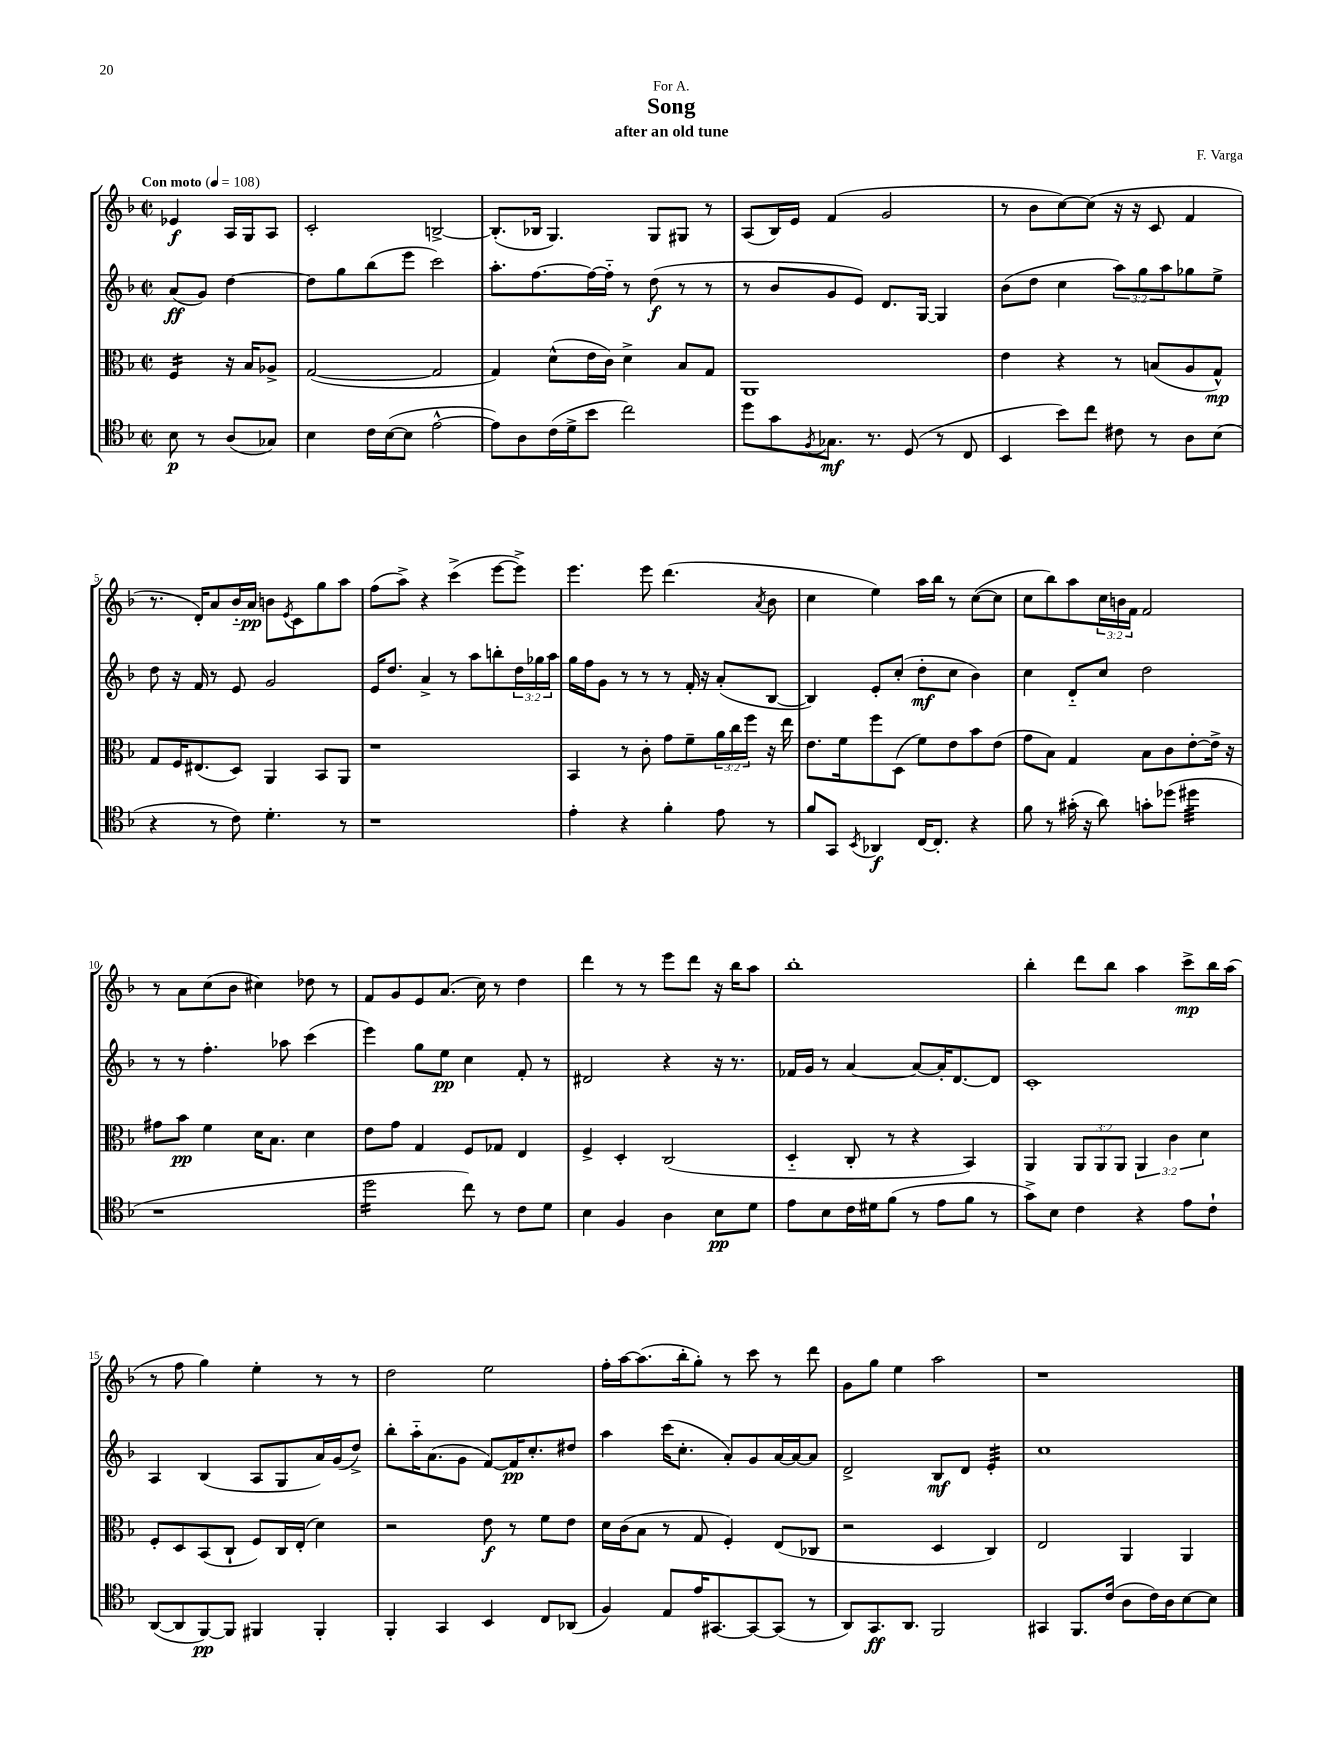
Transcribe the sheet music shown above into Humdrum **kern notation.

**kern	**kern	**kern	**kern
*staff4	*staff3	*staff2	*staff1
*clefC4	*clefC3	*clefG2	*clefG2
*k[b-]	*k[b-]	*k[b-]	*k[b-]
*M2/2	*M2/2	*M2/2	*M2/2
*met(c|)	*met(c|)	*met(c|)	*met(c|)
*MM108	*MM108	*MM108	*MM108
8B-	4F	(8a	4e-
8r	.	8g)	.
(8A	16r	[4dd	16A
.	16B-	.	16G
8G-)	8A-^	.	8A
=	=	=	=
4B-	([2G	8dd]	2c'
.	.	8gg	.
16c	.	(8bb-	.
([16B-	.	.	.
8B-]	.	8eee	.
[2e^^	2G]	2ccc)	[2B^
=	=	=	=
8e])	4G)	8.aa'	(8.B']
8A	.	.	.
.	.	[8.ff	16B-
(16c	(8d^^	.	4.G)
16d^	.	.	.
8b-	16e	16ff_	.
.	16c)	16ff'~]	.
2cc)	4d^	8r	.
.	.	(8dd	8G
.	8B-	8r	8G#
.	8G	8r	8r
=	=	=	=
8dd	1AA	8r	(8A
8g	.	8b-	16B-)
.	.	.	16e
8qF	.	.	.
8.G-	.	8g	(4f
.	.	8e)	.
8.r	.	.	.
.	.	8.d	2g
(8D	.	.	.
.	.	[16G	.
8r	.	4G]	.
8C	.	.	.
=	=	=	=
4BB-	4e	(8b-	8r
.	.	8dd	8b-
8b-)	4r	4cc	[8cc)
8cc	.	.	(8cc]
8c#	8r	12aa)	16r
.	.	.	16r
.	.	12gg	.
8r	(8B	.	8c
.	.	12aa	.
8A	8A	8gg-	4f
(8B-	8G^^)	8ee^	.
=	=	=	=
4r	8G	8dd	8.r
.	16F	16r	.
.	(8.E#	16f	16d')
8r	.	8r	8a
8c)	8D)	8e	16b-'~
.	.	.	16a
4.d'	4AA	2g	8b
.	.	.	8qe
.	.	.	8c
.	8BB-	.	8gg
8r	8AA	.	8aa
=	=	=	=
1r	1r	16e	(8ff
.	.	8.dd	.
.	.	.	8aa^)
.	.	4a^	4r
.	.	8r	(4ccc^
.	.	8aa	.
.	.	8bb'	[8eee
.	.	24dd	8eee^])
.	.	24gg-	.
.	.	24aa	.
=	=	=	=
4e'	4BB-	16gg	4.eee
.	.	16ff	.
.	.	8g	.
4r	8r	8r	.
.	8c'	8r	8eee
4f'	8g	8r	(4.ddd
.	8f~	16f'	.
.	.	16r	.
8e	24a	(8a'	.
.	24cc	.	.
.	24ff	.	.
.	.	.	8qa
8r	16r	[8B-	8b-
.	16ee	.	.
=	=	=	=
8f	8.e	4B-])	4cc
8GG	.	.	.
.	16f	.	.
8qBB-	.	.	.
4AA-	8ff	8e'	4ee)
.	(8D	(8cc'	.
[16C	8f)	8dd'	16aa
8.C']	.	.	16bb-
.	8e	8cc	8r
4r	8b-	4b-)	([8cc
.	(8e	.	8cc]
=	=	=	=
8f	8g	4cc	8cc
8r	8B-)	.	8bb-)
(16g#'	4G	8d'~	8aa
16r	.	.	.
8a)	.	8cc	24cc
.	.	.	24b
.	.	.	24f
8g'	8B-	2dd	2f
(8dd-	8c	.	.
4dd#	[8e'	.	.
.	16e^]	.	.
.	16r	.	.
=	=	=	=
1r	8g#	8r	8r
.	8b-	8r	8a
.	4f	4.ff'	(8cc
.	.	.	8b-
.	16d	.	4cc#)
.	8.B-	.	.
.	.	8aa-	.
.	4d	(4ccc	8dd-
.	.	.	8r
=	=	=	=
2dd	8e	4eee)	8f
.	8g	.	8g
.	4G	8gg	8e
.	.	8ee	(8.a
8cc)	8F	4cc	.
.	.	.	16cc)
8r	8G-	.	8r
8c	4E	8f'	4dd
8d	.	8r	.
=	=	=	=
4B-	4F^	2d#	4ddd
4F	4D'	.	8r
.	.	.	8r
4A	(2C	4r	8eee
.	.	.	8ddd
8B-	.	16r	16r
.	.	8.r	16bb-
8d	.	.	8aa
=	=	=	=
8e	4D'~	16f-	1bb-'
.	.	16g	.
8B-	.	8r	.
16c	8C'	[4a	.
16d#	.	.	.
(8f	8r	.	.
8r	4r	8a_	.
8e	.	16a']	.
.	.	[8.d	.
8f	4BB-)	.	.
8r	.	8d]	.
=	=	=	=
8g^)	4AA	1c'	4bb-'
8B-	.	.	.
4c	12AA	.	8ddd
.	12AA	.	.
.	.	.	8bb-
.	12AA	.	.
4r	6AA	.	4aa
.	6c	.	.
8e	.	.	8ccc^
.	6d	.	.
8c`	.	.	16bb-
.	.	.	(16aa
=	=	=	=
([8AA	8F'	4A	8r
8AA]	8D	.	8ff
[8FF)	(8BB-	(4B-	4gg)
8FF]	8C`	.	.
4FF#	8F)	8A	4ee'
.	16C	8G	.
.	(16E'	.	.
4FF#'	4d)	16a)	8r
.	.	(16g	.
.	.	8dd^)	8r
=	=	=	=
4FF'	2r	8bb-'	2dd
.	.	16aa'~	.
.	.	(8.a	.
4GG	.	.	.
.	.	8g	.
4BB-	8e	[8f)	2ee
.	8r	16f]	.
.	.	8.cc'	.
8C	8f	.	.
(8AA-	8e	8dd#	.
=	=	=	=
4F)	16d	4aa	16ff'
.	(16c	.	[16aa
.	8B-	.	(8.aa]
8E	8r	(16ccc	.
.	.	8.cc'	16bb-'
16e	8G	.	8gg')
[8.GG#	.	.	.
.	4F')	8a')	8r
8GG#_	.	8g	8ccc
(8GG#]	(8E	[16a	8r
.	.	16a_	.
8r	8C-	8a]	8ddd
=	=	=	=
8AA)	2r	2d^	8g
8.GG	.	.	8gg
.	.	.	4ee
8.AA	.	.	.
2FF	4D	8B-	2aa
.	.	8d	.
.	4C)	4e'	.
=	=	=	=
4GG#	2E	1cc	1r
8.FF	.	.	.
(16c	.	.	.
8A	4AA	.	.
16c)	.	.	.
16A	.	.	.
[8B-	4AA	.	.
8B-]	.	.	.
==	==	==	==
*-	*-	*-	*-
